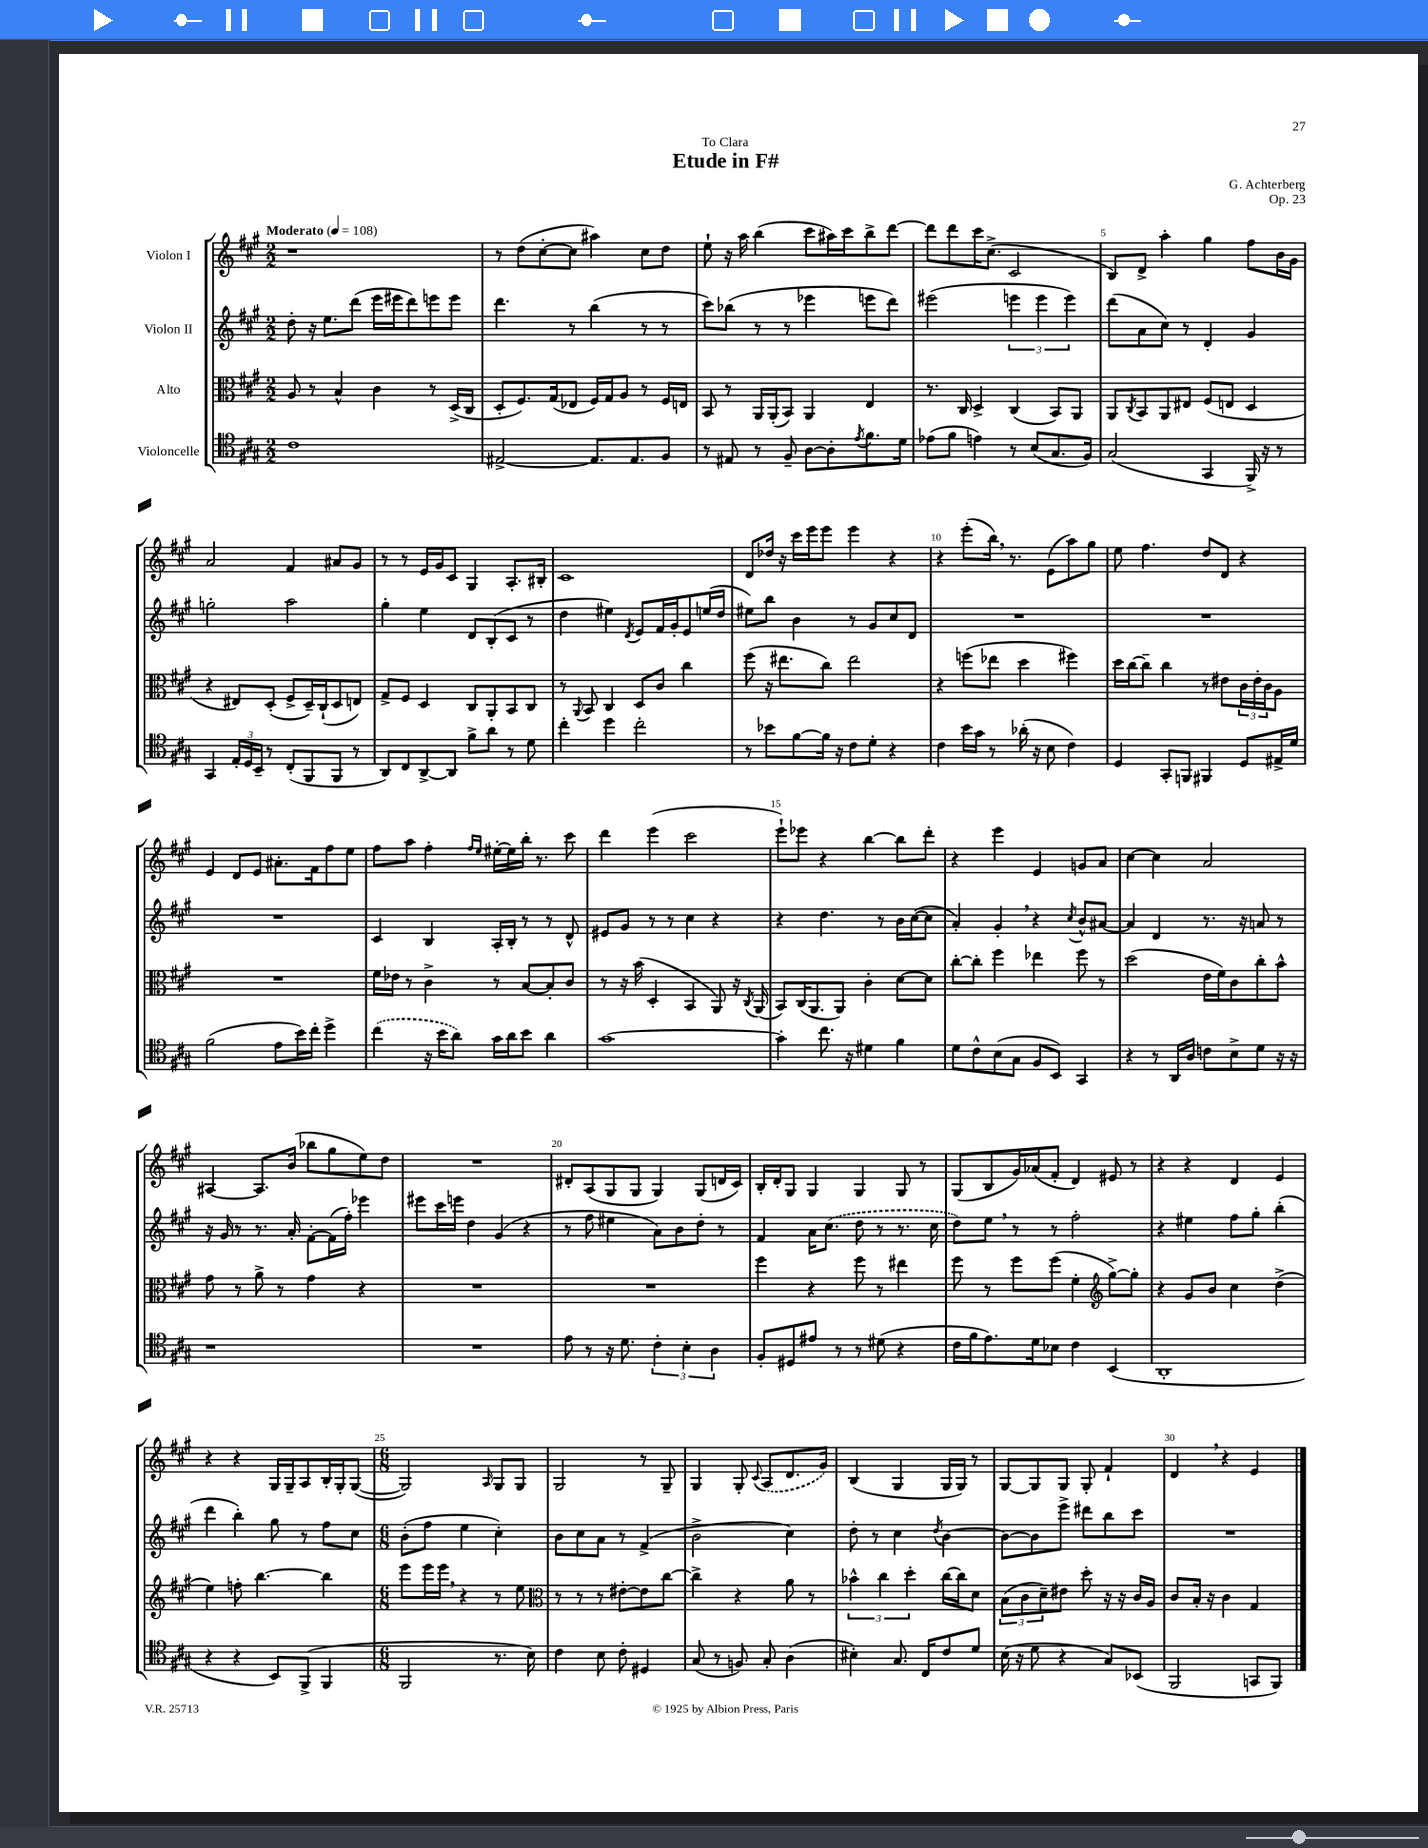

**kern	**kern	**kern	**kern
*staff4	*staff3	*staff2	*staff1
*clefC4	*clefC3	*clefG2	*clefG2
*k[f#c#g#]	*k[f#c#g#]	*k[f#c#g#]	*k[f#c#g#]
*M2/2	*M2/2	*M2/2	*M2/2
*MM108	*MM108	*MM108	*MM108
1c#	8A	8dd'	1r
.	8r	16r	.
.	.	8.ee	.
.	4B^^	.	.
.	.	(8ddd	.
.	4c#	16eee	.
.	.	16eee#	.
.	.	8ddd)	.
.	8r	8eee	.
.	(16D^	8eee	.
.	16C#	.	.
=	=	=	=
[2E#^	8D'	4.ddd	8r
.	8.F#)	.	(8dd
.	.	.	[8cc#'
.	(16G#	.	.
.	8E-	8r	8cc#]
8.E#]	16F#)	(4bb	4aa#)
.	16G#	.	.
.	8A	.	.
8.E#	.	.	.
.	8r	8r	8cc#
8F#	16F#	8r	8dd
.	16E	.	.
=	=	=	=
8r	8BB	8ccc#)	8ee`
8E#	8r	(8bb-	16r
.	.	.	16aa
8r	16AA	8r	(4bb
.	(16AA'	.	.
8F#~	8BB)	8r	.
[8A	4AA	4eee-	8ccc#
8A']	.	.	16aa#)
.	.	.	16ccc#
8qe	.	.	.
8.f#	4E	8eee	8bb^
.	.	8ddd)	[8ddd
16d	.	.	.
=	=	=	=
(8e-	8.r	(2eee#	8ddd]
8f#	.	.	8ddd
.	16C#	.	.
4e)	4D^	.	16ccc#
.	.	.	(8.cc#^
8r	(4C#	6eee	2c#
(8B	.	.	.
.	.	6eee	.
8.G#	8BB)	.	.
.	.	6eee)	.
.	8AA	.	.
16F#)	.	.	.
=	=	=	=
(2G#	8AA	(8ddd	8B)
.	8qC#	.	.
.	8BB	8a	8d^
.	8AA	8cc#)	4aa'
.	8E#	8r	.
4GG#	(8F#	4d'	4gg#
.	8E	.	.
16FF#^)	4D	4g#	8ff#
16r	.	.	.
8r	.	.	16b
.	.	.	16g#
=	=	=	=
4GG#	4r	2gg'	2a
24E'	8E#)	.	.
24D	.	.	.
24BB~	.	.	.
8r	(8D'	.	.
(8C#'	8F#^	2aa	4f#
8FF#	16D~)	.	.
.	(16C#`	.	.
8FF#	8D	.	8a#
8r	8E)	.	8g#
=	=	=	=
8AA)	8G#^	4gg#'	8r
8C#	8F#	.	8r
[8AA^	4D	4ee	16e
.	.	.	16g#
8AA]	.	.	8c#
8f#^	8C#	8d	4G#
8a	8AA'	(8B'	.
8r	8BB	8c#	8.A'
8d	8C#	8r	.
.	.	.	16B#'
=	=	=	=
4cc#'	8r	4dd	1c#
.	8qqAA	.	.
.	8BB	.	.
4dd	4C#	4ee#)	.
.	.	8qd	.
2cc#'	8D	8e	.
.	8c#	16f#	.
.	.	16g#'	.
.	4cc#	8e	.
.	.	(16ee	.
.	.	16dd	.
=	=	=	=
8r	(8ff#	8ee#)	8d
8b-	16r	8bb	16dd-
.	8.ee#	.	16r
[8f#	.	4b	16ccc#
.	.	.	16eee
16f#]	8cc#)	.	8eee
16r	.	.	.
8c#	2ee#	8r	4eee
8d'	.	8g#	.
4r	.	8cc#	4r
.	.	8d	.
=	=	=	=
4c#	4r	1r	4r
16b	(8ff	.	(8eee'
16g#	.	.	.
8r	8ee-	.	16bb)
.	.	.	8.r
(16a-'	4dd	.	.
16r	.	.	.
8B	.	.	(8e
4c#)	4ff#)	.	8aa)
.	.	.	8gg#
=	=	=	=
4D	16dd	1r	8ee
.	[16cc#	.	.
.	8cc#~]	.	4.ff#
8GG#'	4cc#	.	.
8FF	.	.	.
4FF#	8r	.	8dd
.	8e#	.	8d
8D	24c#	.	4r
.	24e#'	.	.
.	24c#	.	.
16E#^	8A	.	.
16d	.	.	.
=	=	=	=
(2f#	1r	1r	4e
.	.	.	8d
.	.	.	8e
8e	.	.	8.a#'
16b)	.	.	.
16cc#'	.	.	16f#
4dd^	.	.	8ff#
.	.	.	8ee
=	=	=	=
(4cc#	16f#	4c#	8ff#
.	16e-	.	.
.	8r	.	8aa
16r	4c#^	4B	4ff#'
16b	.	.	.
8a)	.	.	.
.	.	.	16qqff#
.	.	.	16qqee
16g#	8r	16A'	[16ee#'
16a	.	16B'	16ee#]
8b	[8B	8r	16bb'
.	.	.	8.r
4a	8B']	8r	.
.	8c#	8d^^	8ccc#
=	=	=	=
[1g#	8r	8e#	4ddd
.	16r	8g#	.
.	(16b	.	.
.	4D'	8r	(4eee
.	.	8r	.
.	4BB	4cc#	2ccc#
.	8AA)	4r	.
.	16r	.	.
.	8qC#	.	.
.	(16AA	.	.
=	=	=	=
4g#']	8BB)	4r	8eee`)
.	(16C#	.	8eee-
.	8.AA	.	.
8.cc#	.	4.dd	4r
.	8AA)	.	.
16r	.	.	.
4d#	4c#'	.	[4bb
.	.	8r	.
4f#	[8d	16b	8bb]
.	.	([16cc#	.
.	8d]	8cc#]	8ddd'
=	=	=	=
8d	[8cc#'	4a')	4r
8c#^^	8cc#']	.	.
(8B	4ff#	4g#'	4eee
8G#	.	.	.
8F#	4ee-	4r	4e
8BB)	.	.	.
.	.	8qcc#	.
4GG#	8ff#	8b^^	8g
.	8r	[8a#	8a
=	=	=	=
4r	(2dd	4a#]	[4cc#
8r	.	4d	4cc#]
16AA	.	.	.
16A	.	.	.
8c	16e	8.r	2a
.	16f#)	.	.
8B^	8c#	.	.
.	.	16r	.
8d	8cc#'	8a	.
16r	8b^^	8r	.
16r	.	.	.
=	=	=	=
1r	8g#	16r	[4A#
.	.	16g#	.
.	8r	8r	.
.	8a^	8.r	8.A#]
.	8r	.	.
.	.	16a'	(16b
.	4g#	[8f#'	8bb-
.	.	(16f#]	8gg#
.	.	16ff#')	.
.	4r	4eee-	8ee)
.	.	.	8dd
=	=	=	=
1r	1r	8eee#	1r
.	.	16ccc#	.
.	.	16eee	.
.	.	4dd	.
.	.	(4g#	.
.	.	4r	.
=	=	=	=
8e	1r	8r	8d#'
8r	.	8ff#	(8A
16r	.	4ee#	8G#
8.d	.	.	.
.	.	.	8G#
6c#'	.	8a)	4G#)
.	.	8b	.
6B'	.	.	.
.	.	8dd'	(8G#
6A	.	.	.
.	.	8r	16d
.	.	.	16c#)
=	=	=	=
8F#'	4ff#	4f#	16B'
.	.	.	16d'
8D#	.	.	8G#
8e#	4r	16a	4G#
.	.	(8.cc#	.
8r	.	.	.
8r	8ff#	8dd	4G#
(8d#	8r	8r	.
4r	4ee#	8.r	8G#
.	.	.	8r
.	.	16cc#	.
=	=	=	=
16c#	8ff#	8dd)	(8G#
16f#	.	.	.
8.e)	8r	8ee	8B
.	8ff#	8r	16g#)
16d	.	.	(16a-
8B-	(8ff#	8r	8f#'
4c#	4f#'	2ff#'	4d)
*	*clefG2	*	*
(4BB	[8gg#^)	.	8e#
.	8gg#']	.	8r
=	=	=	=
1AA'	4r	4r	4r
.	8g#	4ee#	4r
.	8b	.	.
.	4cc#	8ff#	4d
.	.	8gg#'	.
.	(4dd^	(4bb'	4e
=	=	=	=
4r	4ee)	4ddd	4r
4r	8ff'	4bb')	4r
.	[4.bb	.	.
8BB)	.	8gg#	16G#
.	.	.	16G#~
(8FF#^	.	8r	8A
4FF#	4bb]	8ff#	16B'
.	.	.	16G#'
.	.	8cc#	([8G#
=	=	=	=
*M6/8	*M6/8	*M6/8	*M6/8
2FF#	8eee	(8b'	2G#])
.	16eee	8ff#	.
.	16eee	.	.
.	4r	4ee	.
.	.	.	16qqA
8.r	8r	4cc#')	8G#
.	8ee	.	8G#
16B)	.	.	.
=	=	=	=
*	*clefC3	*	*
4c#	8r	8b	2G#
.	8r	8cc#	.
8B	8r	8a	.
8c#'	[8e#'	8r	.
4D#	8e#]	(4f#^	8r
.	[8cc#	.	8G#~
=	=	=	=
(8G#	4cc#^]	2b^	4G#
8r	.	.	.
8F)	4r	.	8G#'
.	.	.	8qqc#
8G#'	.	.	(8A
(4A	8a	4cc#)	8.d
.	8r	.	.
.	.	.	16g#)
=	=	=	=
4B#')	6b-^^	8dd'	(4B
.	.	8r	.
.	6cc#	.	.
8.G#	.	4cc#	4G#
.	6dd'	.	.
16C#	.	.	.
.	.	8qdd	.
8c#	[16cc#	[4b	16G#
.	16cc#]	.	16G#)
8d	8d	.	8r
=	=	=	=
(16B	(12B	8b_	[8G#
16r	.	.	.
.	12c#	.	.
8d	.	8b]	8G#]
.	12d~)	.	.
4r	8e#	8eee^	8G#
.	8dd'	8ddd#	8G#'
8G#)	16r	8bb	4f#`
.	16r	.	.
(8BB-	16c#	8ccc#	.
.	16A	.	.
=	=	=	=
2FF#	8c#	2.r	4d
.	16B'	.	.
.	16r	.	.
.	4c#	.	4r
8GG	4G#	.	4e
8FF#)	.	.	.
==	==	==	==
*-	*-	*-	*-
